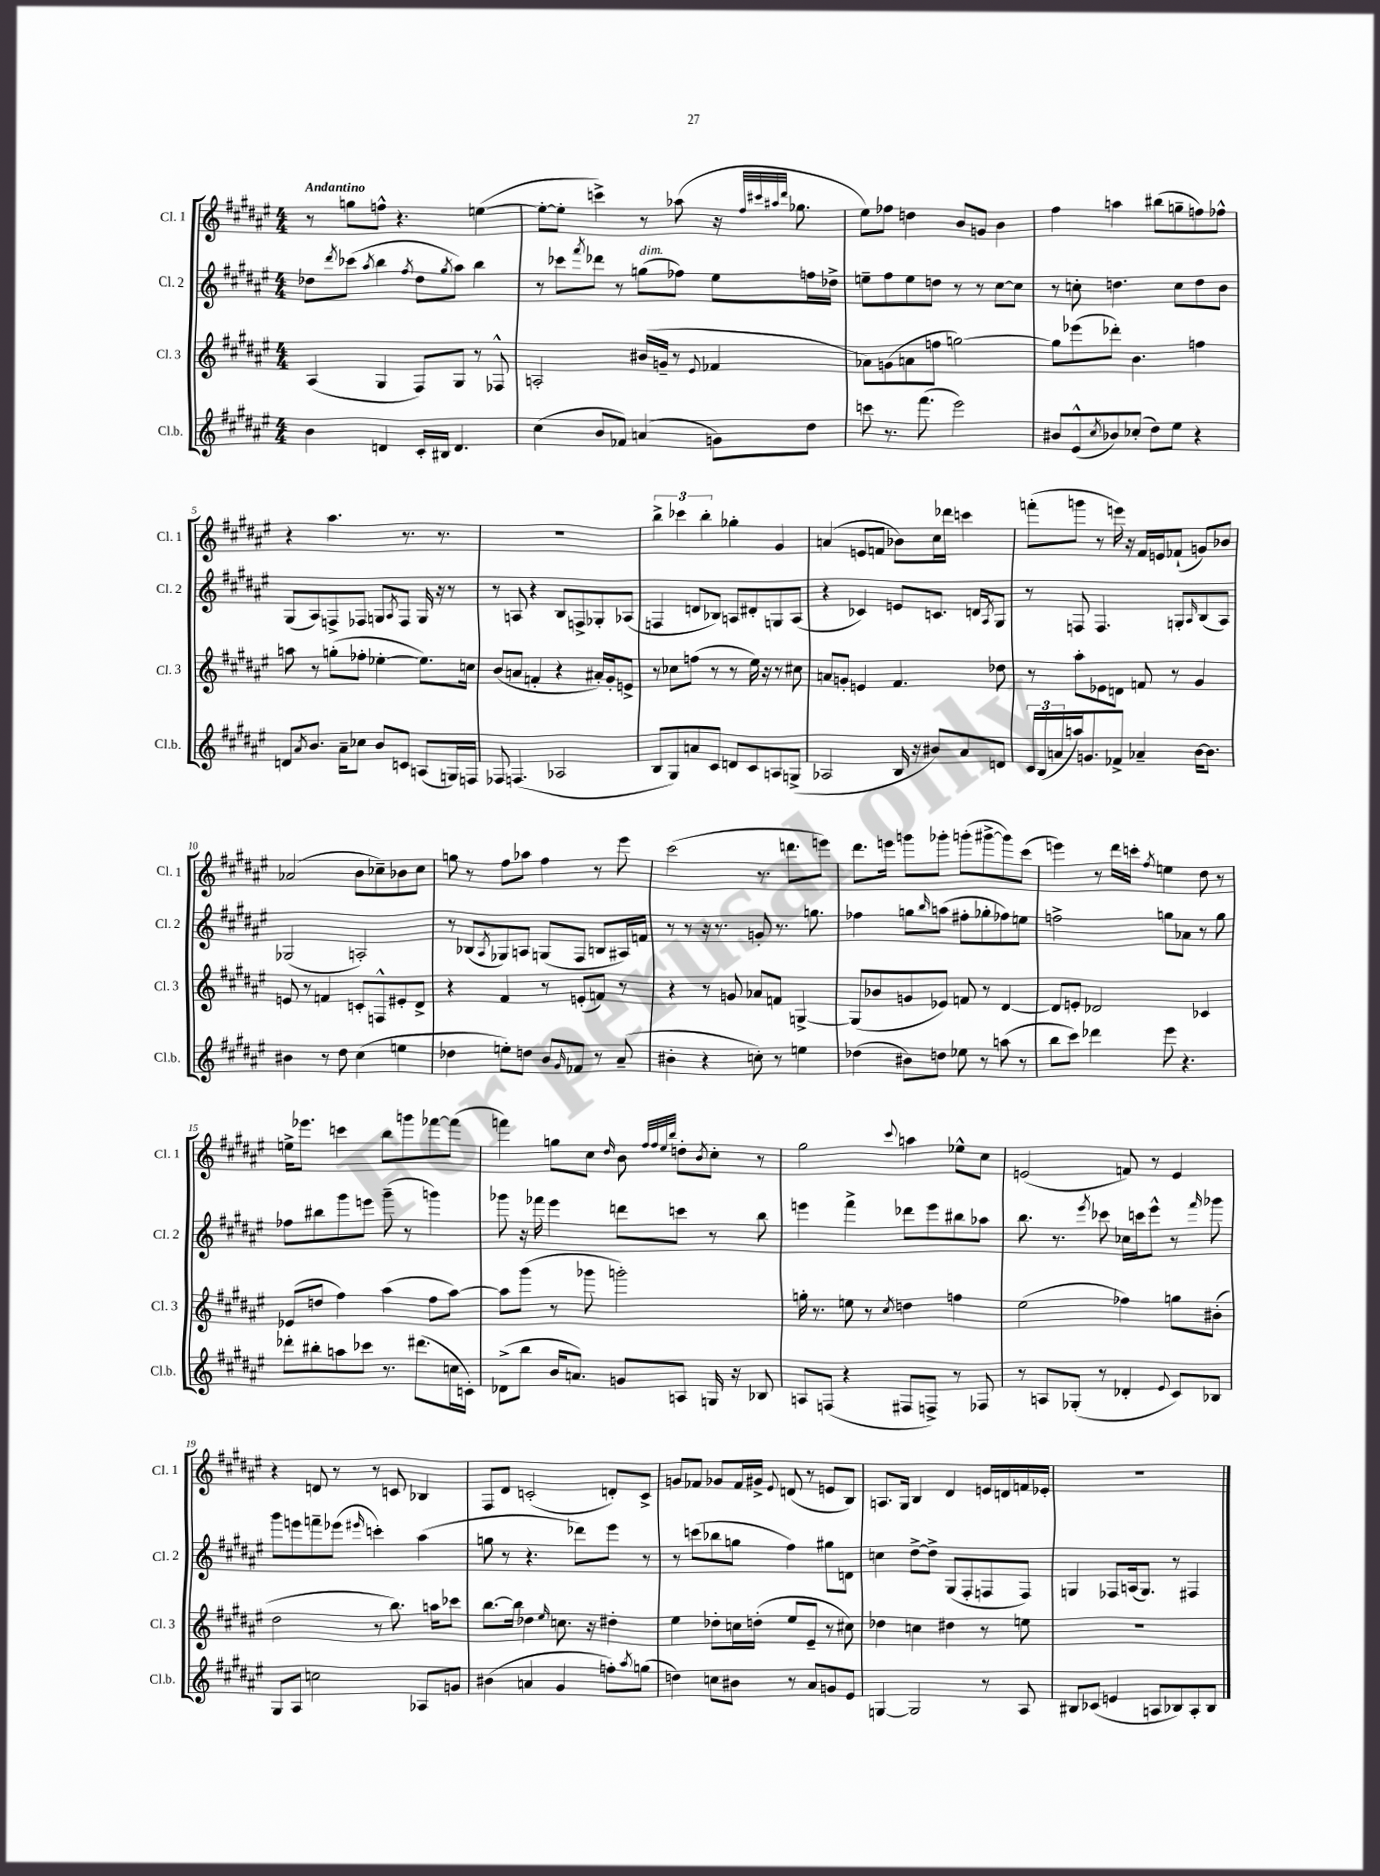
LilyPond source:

<<
\new StaffGroup <<
\new Staff = "s0" \with { instrumentName = "Cl. 1" shortInstrumentName = "Cl. 1" } {
    \clef treble \key fis \major \numericTimeSignature \time 4/4 \tempo "Andantino"
    r8 g''8 f''8-^ r4. e''4~( |
    e''8~-. e''8-. c'''4->) r8 aes''8( r16 \grace { fis''32 cis'''32 ais''32 dis'''32 } ges''8. |
    eis''8) fes''8 d''4 b'8 g'8 b'4 |
    fis''4 a''4 bis''8( g''8-- f''8) fes''8-^ |
    r4 ais''4. r8. r8. |
    R1 |
    \tuplet 3/2 { b''4-> ces'''4 b''4-. } ges''4-. gis'4 |
    a'4( e'8 f'8 bes'8) cis''16 des'''16 c'''4 |
    f'''8-.( g'''8 r8 e'''16) r16 fis'16 e'16 fes'8-!( g'8) bes'8 |
    aes'2( b'8 ces''8--) bes'8 ces''8 |
    g''8 r8 fis''8 aes''8 fis''4 r8 eis'''8 |
    cis'''2( r8. d'''8. e'''8) |
    dis'''8. e'''16 g'''8 ges'''8-. g'''8-.( gis'''8~-> gis'''8) cis'''8( |
    e'''4) r8 dis'''16 c'''16-. \acciaccatura { fis''8 } e''4 dis''8 r8 |
    e''16-> ees'''8. c'''4 b''8 g'''8 fes'''8~ fes'''8( |
    f'''4) g''8 cis''8 \grace { dis''16 } b'8 \grace { fis''32 fis''32 eis''32 b''32 } d''8-. \acciaccatura { b'8 } cis''8-. r8 |
    gis''2 \appoggiatura { cis'''8 } a''4 ees''8-^ cis''8 |
    e'2( f'8) r8 e'4 |
    r4 d'8 r8 r8 c'8 bes4 |
    fis8 dis'8 c'2-.( d'8-.) c'8-> |
    g'8 fes'8 ges'8 fes'16 gis'16-> \appoggiatura { eis'8 } d'8( r8 e'8 b8) |
    a8. gis16 b4 dis'4 e'16 d'16 f'16 ees'16-. |
    R1 \bar "|." |
}
\new Staff = "s1" \with { instrumentName = "Cl. 2" shortInstrumentName = "Cl. 2" } {
    \clef treble \key fis \major \numericTimeSignature \time 4/4
    des''8 \acciaccatura { dis'''8 } ces'''8( \acciaccatura { ais''8 } b''4 \acciaccatura { fis''8 } des''8 \acciaccatura { gis''8 } ais''8) b''4 |
    r8 ces'''8 \acciaccatura { fis'''8 } des'''8 r8 g''8^\markup { \italic "dim." }( fes''8) eis''8 f''16 des''16-> |
    e''8-- fis''8 e''8 d''8 r8 r8 cis''8~ cis''8 |
    r8 c''8-. d''4. c''8 d''8 b'8 |
    gis8( ais8) f8-> fes8 g8 \acciaccatura { ais8 } fes8 g16 r16 r8 |
    r8 a8 r4 b8 f8-> ges8-. aes8( |
    f4 d'8 bes8) a8 dis'8-. g8 a8( |
    r4 ces'4) e'8 c'8. d'16 \acciaccatura { ais8 } gis8 |
    r8 f8 f4. g8-. \grace { ais16 } b8( ais8) |
    ges2( a2-.) |
    r8 bes8( \acciaccatura { ais8 } ges8) a8 g8( fis8 b8 ais16) f'16 |
    r8 r8 r16 r8. g'8-. r8. g''8. |
    fes''4 g''8 \grace { b''16 } a''8( fis''8-. ges''8-. fes''8) e''8 |
    f''2-> g''8 aes'8 r8 g''8 |
    fes''8 bis''8 gis'''8 e'''8 gis'''8--( r8 g'''4) |
    ges'''8 r16 fes'''16 eis'''4 d'''8 c'''8 r8 b''8 |
    e'''4 fis'''4-> des'''8 e'''8 bis''8 aes''8 |
    b''8. r8. \acciaccatura { eis'''8 } ces'''8 ces''16 c'''16 eis'''8-^ r8 \grace { fis'''16 } ges'''8 |
    gis'''8 e'''8 f'''8-- ees'''8( \grace { eis'''16 } c'''4-.) ais''4( |
    g''8 r8 r4. des'''8) eis'''8 r8 |
    r8 c'''8( bes''8 g''8 fis''4) gis''8 d'8 |
    c''4 dis''8~-> dis''8-> gis8( fis8-. f8 f8) |
    g4 fes8 a16( g8.) r8 fis4 \bar "|." |
}
\new Staff = "s2" \with { instrumentName = "Cl. 3" shortInstrumentName = "Cl. 3" } {
    \clef treble \key fis \major \numericTimeSignature \time 4/4
    ais4( gis4 fis8) gis8 r8 fes8-^ |
    a2-. bis'16( g'16-- r8 \appoggiatura { eis'8 } fes'4 |
    aes'8) g'8( a'8 f''8 g''2~) |
    g''8 ees'''8( des'''8-.) b'4. f''4 |
    a''8 r8 g''8-.( fes''8-. ees''4~-. ees''8.) c''16 |
    b'8( a'8 f'4-. r4 ais'16-.) gis'16-. e'8-> |
    r8 ces''8 f''8( r8 r8 eis''16) r16 r8 cis''8 |
    a'8 g'8-. e'4 fis'4. des''8 |
    r8 ais''8-. ees'8 d'8 f'8 r8 gis'4 |
    e'8 r8 f'4 c'8-. f8-^ eis'8-. dis'8-> |
    r4 fis'4 r8 e'8-.( f'8) r8 |
    r4 r8 g'8 aes'8 f'8 g4~-> |
    g8( bes'8 g'8 ees'8) f'8 r8 dis'4~ |
    dis'8 e'8-. des'2 ces'4 |
    ees'8( d''8 fis''4) ais''4( fis''8 ais''8~) |
    ais''8 gis'''8( r8 ges'''8 g'''2-.) |
    g''16-. r8. e''8 r8 \acciaccatura { cis''8 } d''4 f''4 |
    eis''2( fes''4) g''8 bis'8-.( |
    dis''2 r8 b''8.) a''16 ces'''8 |
    b''8.~ b''16 des''4 \grace { eis''16 } c''8. r16 dis''4-. |
    eis''4 des''8-. c''16 d''16-.( eis''8 eis'8-- r8 cis''8) |
    des''4 c''4 dis''4 r8 e''8 |
    R1 \bar "|." |
}
\new Staff = "s3" \with { instrumentName = "Cl.b." shortInstrumentName = "Cl.b." } {
    \clef treble \key fis \major \numericTimeSignature \time 4/4
    b'4 d'4 cis'16-. bis16 d'4. |
    cis''4( b'8 fes'8) a'4( g'8) dis''8 |
    c'''8 r8. fis'''8.( eis'''2) |
    bis'8 eis'8-^( \acciaccatura { cis''8 } bes'8) ces''8-.( dis''8) eis''8 r4 |
    d'8 \acciaccatura { ais'8 } b'8. ais'16-- ces''8 b'8 c'8 a8( g16) f16 |
    fes8 f4.( aes2 |
    b8 gis8) a'8 cis'8 d'8 cis'8 a8 g8->( |
    aes2 b16 r16 bis'8) ais'8 d'8 |
    \tuplet 3/2 { cis'16 b16( a'16 } a''16) g'8. fes'8-> aes'4-- b'16~ b'8. |
    bis'4 r8 dis''8 cis''4( e''4 |
    des''4 e''8-.) d''8 b'8 \grace { gis'16 } fes'8 r8 ais'8--( |
    bis'4-. r4 c''8-.) r8 e''4 |
    des''4( bis'8) d''8 ees''8 r8 a''8( r8 |
    b''8 cis'''8) des'''4 eis'''8 r4. |
    des'''8-. bis''8-. a''8 ces'''8 r8. dis'''8.( c''16 c'16-.) |
    des'8->( b''8 b'16 a'8.) g'8 a8 g16 r16 bes8 |
    a8 f8( r4 fis8 f8->) r8 fes8 |
    r8 a8 ges8-.( r8 des'4-. \appoggiatura { eis'8 } cis'8) bes8 |
    gis8 ais8 c''2 aes8 g'8 |
    bis'4( a'4 gis'4 f''8-.) \acciaccatura { ais''8 } g''8( |
    d''4) c''8 bis'8 r8 ais'8 g'8 eis'8 |
    g4~ g2 r8 ais8 |
    bis8 ces'8( e'4 a8 bes8) a8-. bes8 \bar "|." |
}
>>
>>
